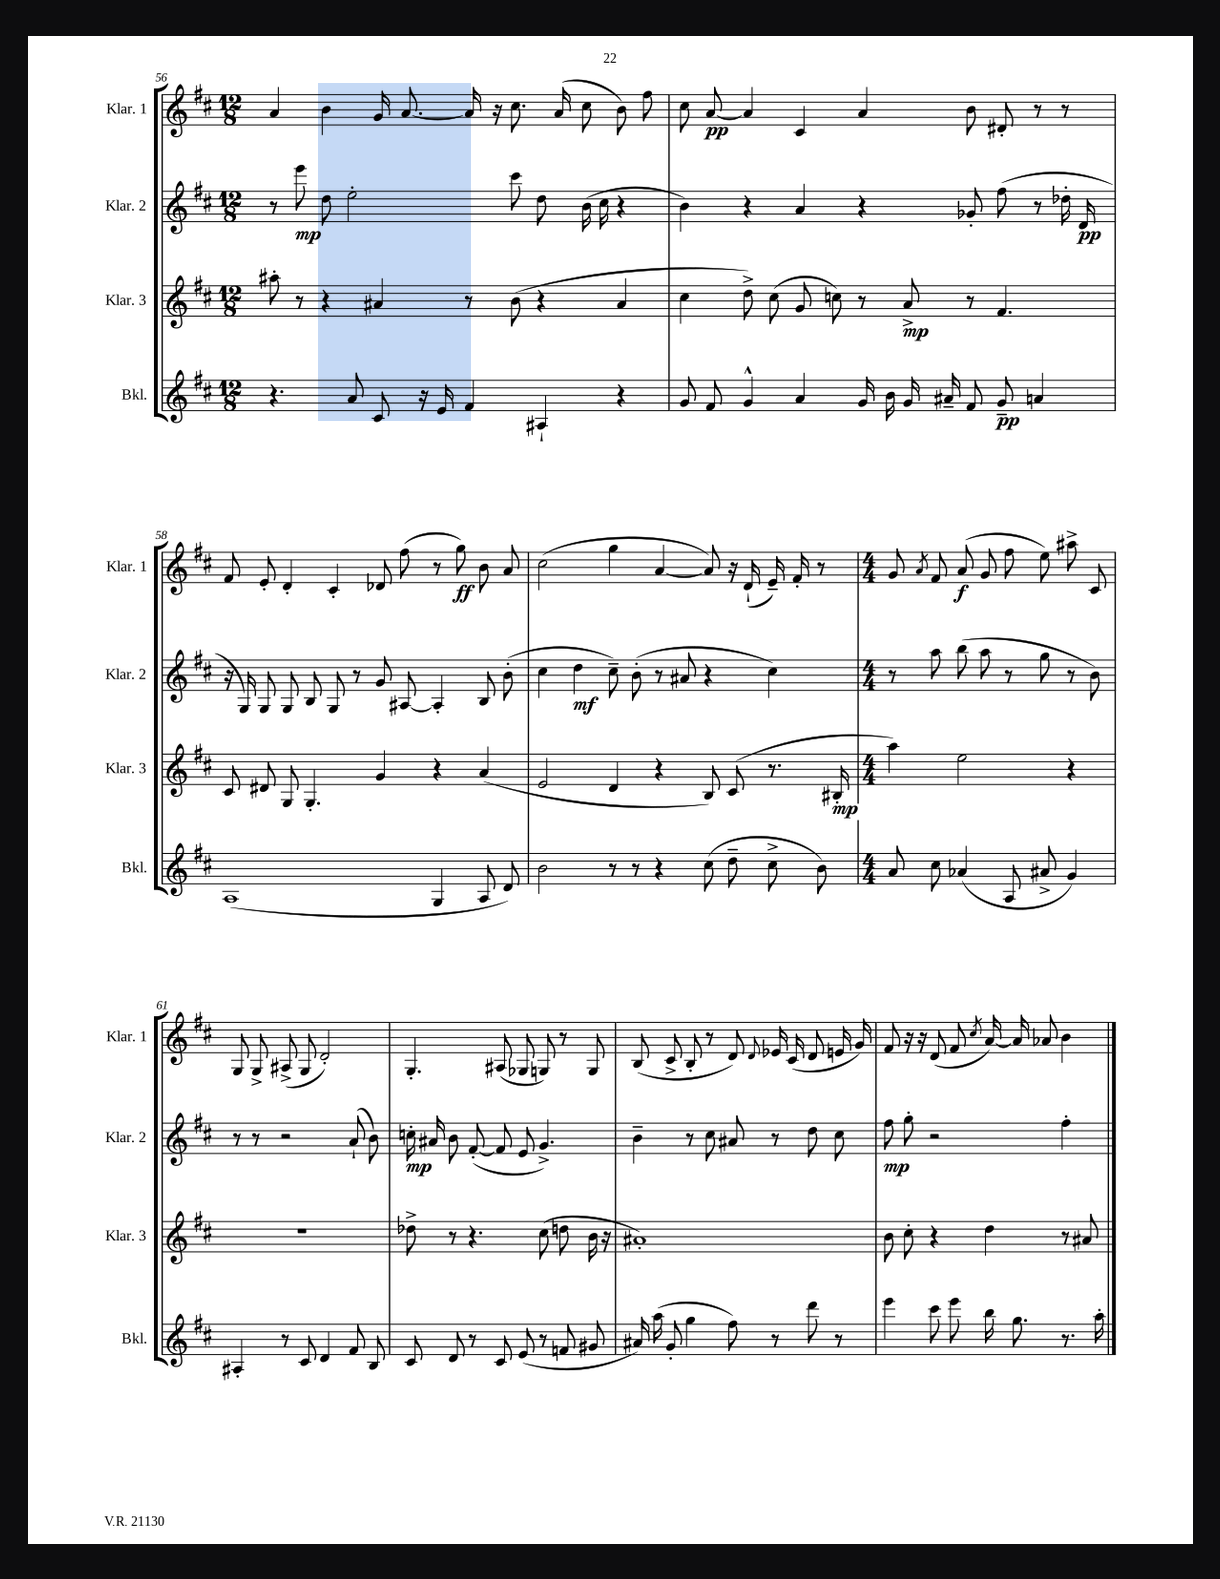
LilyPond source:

<<
\new StaffGroup <<
\new Staff = "s0" \with { instrumentName = "Klar. 1" shortInstrumentName = "Klar. 1" } {
    \clef treble \key d \major \numericTimeSignature \time 12/8
    \autoBeamOff a'4 b'4 g'16 a'8.~ a'16 r16 cis''8. a'16( cis''8 b'8) fis''8 |
    cis''8 a'8~\pp a'4 cis'4 a'4 b'8 dis'8-. r8 r8 |
    fis'8 e'8-. d'4-. cis'4-. des'8 fis''8( r8 g''8\ff) b'8 a'8 |
    cis''2( g''4 a'4~ a'8) r16 d'16-!( e'16--) fis'16-. r8 |
    \numericTimeSignature \time 4/4 g'8 \acciaccatura { a'8 } fis'8 a'8\f( g'8 fis''8 e''8) ais''8-> cis'8 |
    g8 g8-> ais8->( g8 d'2-.) |
    g4.-. ais8( ges8 g8) r8 g8 |
    b8( cis'8-> b8-. r8 d'8) \appoggiatura { d'8 } ees'16 cis'16( d'8 e'16 g'16) |
    fis'8 r16 r16 d'8( fis'8 \acciaccatura { cis''8 } a'16~) a'16 aes'8 b'4 \bar "|." |
}
\new Staff = "s1" \with { instrumentName = "Klar. 2" shortInstrumentName = "Klar. 2" } {
    \clef treble \key d \major \numericTimeSignature \time 12/8
    \autoBeamOff r8 e'''8\mp d''8 e''2-. cis'''8 d''8 b'16( cis''16 r4 |
    b'4) r4 a'4 r4 ges'8-. fis''8( r8 des''16-. d'16\pp |
    r16 g16) g8 g8 b8 g8 r8 g'8 ais8~ ais4-. b8 b'8-.( |
    cis''4 d''4\mf cis''8--) b'8-.( r8 ais'8 r4 cis''4) |
    \numericTimeSignature \time 4/4 r8 a''8 b''8( a''8 r8 g''8 r8 b'8) |
    r8 r8 r2 a'8-!( b'8) |
    c''16-.\mp ais'16 b'8 fis'8~-.( fis'8 e'8 g'4.->) |
    b'4-- r8 cis''8 ais'8 r8 d''8 cis''8 |
    fis''8\mp g''8-. r2 fis''4-. \bar "|." |
}
\new Staff = "s2" \with { instrumentName = "Klar. 3" shortInstrumentName = "Klar. 3" } {
    \clef treble \key d \major \numericTimeSignature \time 12/8
    \autoBeamOff ais''8-. r8 r4 ais'4 r8 b'8( r4 ais'4 |
    cis''4 d''8->) cis''8( g'8 c''8) r8 a'8->\mp r8 fis'4. |
    cis'8 dis'8 g8 g4.-. g'4 r4 a'4( |
    e'2 d'4 r4 b8) cis'8( r8. bis16-.\mp |
    \numericTimeSignature \time 4/4 a''4) e''2 r4 |
    R1 |
    des''8-> r8 r4. cis''8( d''8 b'16 r16 |
    ais'1-.) |
    b'8 cis''8-. r4 d''4 r8 ais'8 \bar "|." |
}
\new Staff = "s3" \with { instrumentName = "Bkl." shortInstrumentName = "Bkl." } {
    \clef treble \key d \major \numericTimeSignature \time 12/8
    \autoBeamOff r4. a'8 cis'8 r16 e'16 fis'4 ais4-! r4 |
    g'8 fis'8 g'4-^ a'4 g'16 b'16 g'16 ais'16-- fis'8 g'8--\pp a'4 |
    a1( g4 a8 d'8) |
    b'2 r8 r8 r4 cis''8( d''8-- cis''8-> b'8) |
    \numericTimeSignature \time 4/4 a'8 cis''8 aes'4( a8 ais'8-> g'4) |
    ais4-. r8 cis'8 d'4 fis'8 b8 |
    cis'8 d'8 r8 cis'8 e'8( r8 f'8 gis'8 |
    ais'16) a''16( g'8-. g''4 fis''8) r8 d'''8 r8 |
    e'''4 cis'''8 e'''8 b''16 g''8. r8. a''16-. \bar "|." |
}
>>
>>
\layout { \context { \Score currentBarNumber = #56 } }
